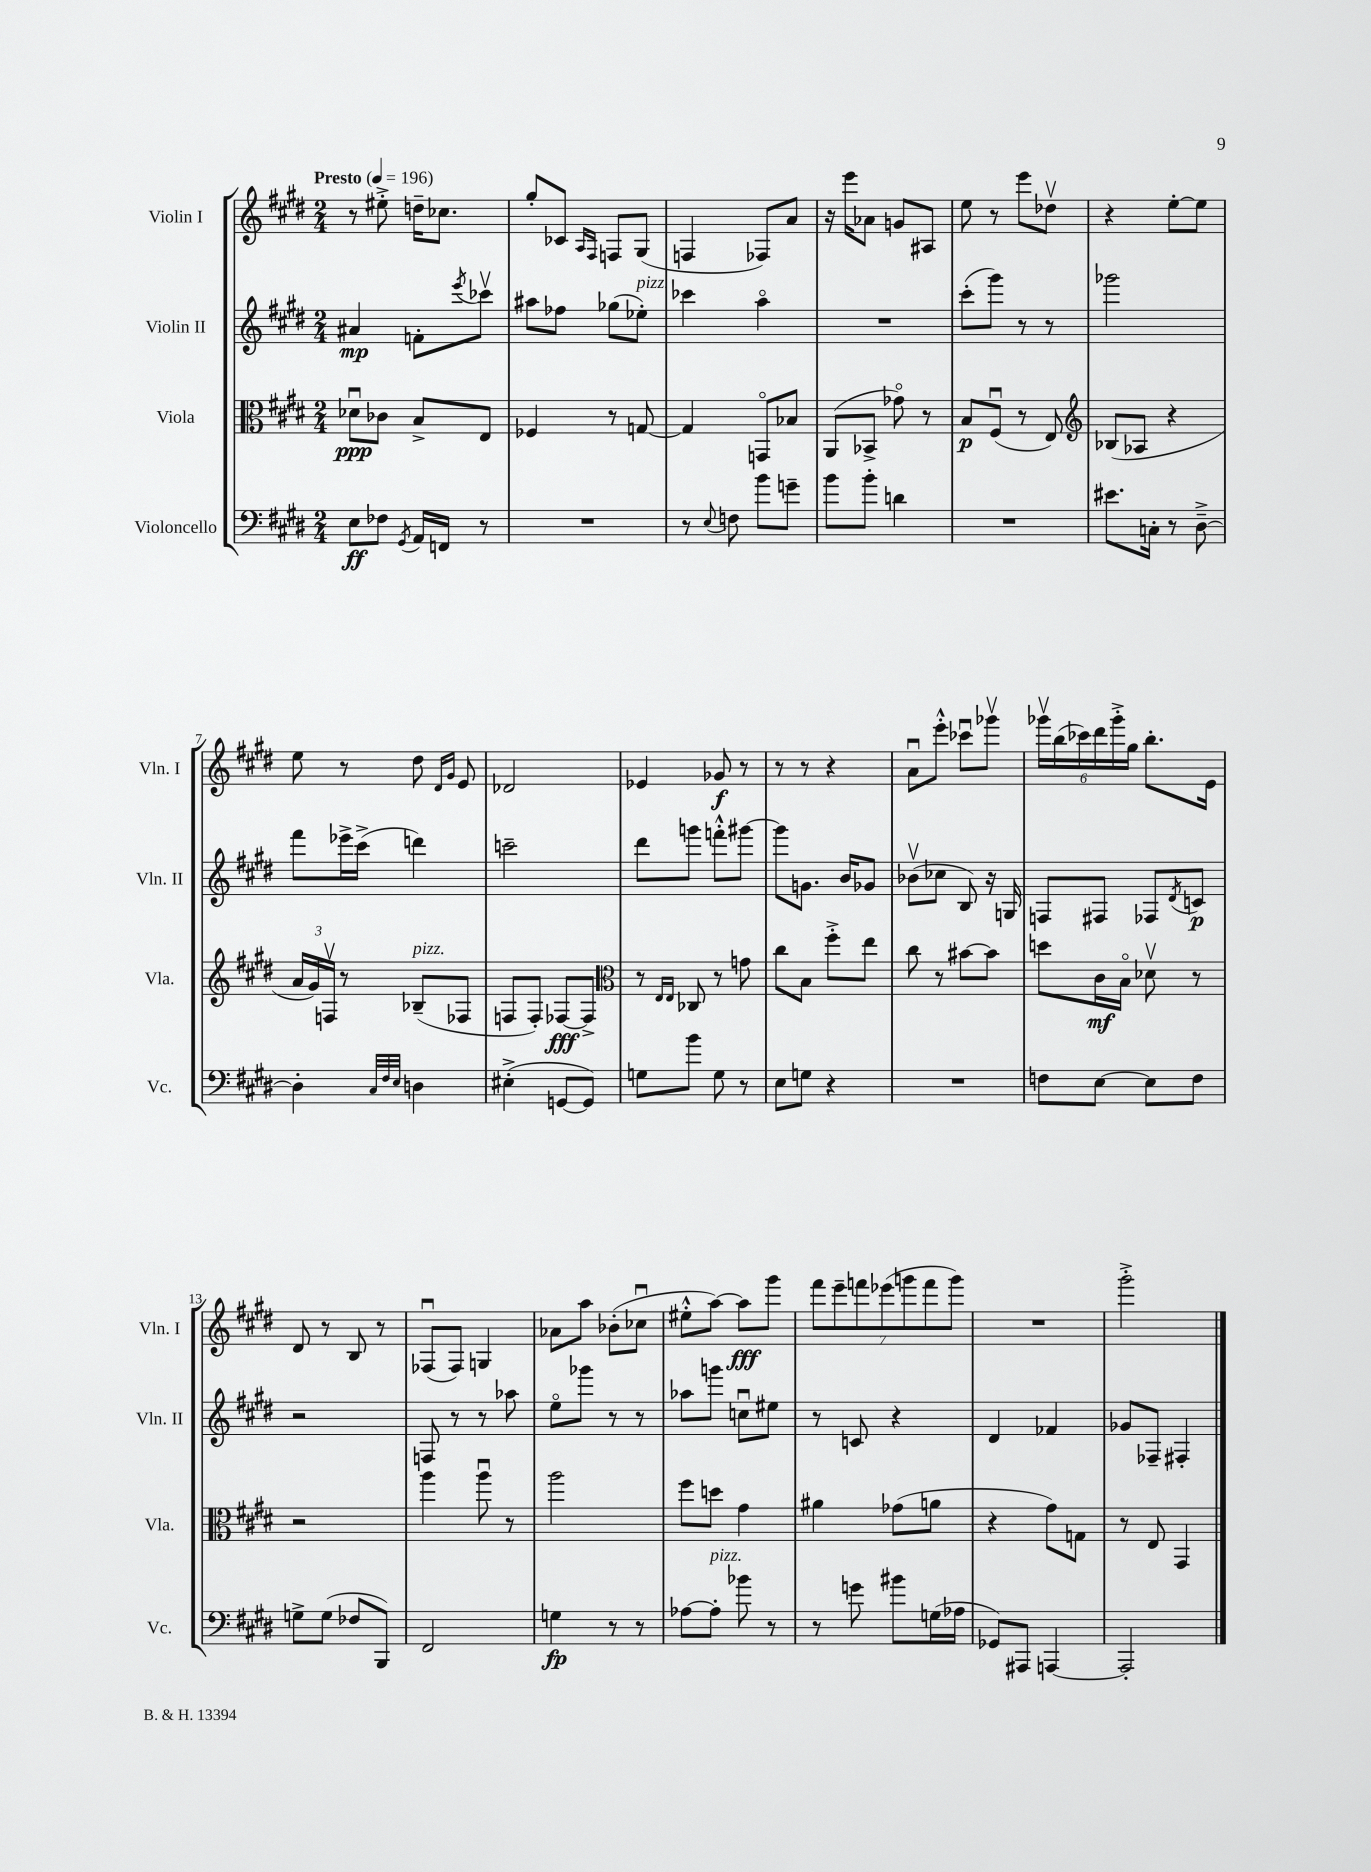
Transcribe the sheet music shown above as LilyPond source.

<<
\new StaffGroup <<
\new Staff = "s0" \with { instrumentName = "Violin I" shortInstrumentName = "Vln. I" } {
    \clef treble \key e \major \numericTimeSignature \time 2/4 \tempo "Presto" 4 = 196
    r8 eis''8-.-> d''16-- ces''8. |
    gis''8-. ces'8 \grace { a16 fis16 } f8 gis8( |
    f4 fes8) a'8 |
    r16 e'''16 aes'8 g'8 ais8 |
    e''8 r8 e'''8 des''8\upbow |
    r4 e''8~-. e''8 |
    e''8 r8 dis''8 \grace { dis'16 gis'16 } e'8 |
    des'2 |
    ees'4 ges'8\f r8 |
    r8 r8 r4 |
    a'8\downbow e'''8-.-^ ces'''8\downbow ges'''8\upbow |
    \tuplet 6/4 { ges'''16\upbow b''16( ces'''16) dis'''16 ges'''16-.-> gis''16 } b''8.-. e'16 |
    dis'8 r8 b8 r8 |
    fes8\downbow( fes8) g4 |
    aes'8 a''8 bes'8-.( ces''8\downbow |
    eis''8-.-^ a''8~) a''8\fff gis'''8 |
    \tuplet 7/4 { fis'''8 e'''8-- f'''8 ees'''8( g'''8 f'''8 g'''8) } |
    R2 |
    gis'''2-.-> \bar "|." |
}
\new Staff = "s1" \with { instrumentName = "Violin II" shortInstrumentName = "Vln. II" } {
    \clef treble \key e \major \numericTimeSignature \time 2/4
    ais'4\mp f'8-. \acciaccatura { e'''8 } ces'''8\upbow |
    ais''8 fes''8 ges''8( ees''8-.^\markup { \italic "pizz." }) |
    ces'''4 a''4\flageolet |
    R2 |
    cis'''8-.( gis'''8) r8 r8 |
    ges'''2 |
    fis'''8 ees'''16-> cis'''16->( d'''4) |
    c'''2-- |
    dis'''8 g'''8 f'''8-.-^ gis'''8~ |
    gis'''8 g'8. b'16 ges'8 |
    bes'8\upbow( ces''8 b8) r16 g16 |
    f8 fis8 fes8 \acciaccatura { dis'8 } c'8\p |
    r2 |
    f8 r8 r8 aes''8 |
    e''8\flageolet ges'''8 r8 r8 |
    aes''8 g'''8 c''8\downbow eis''8 |
    r8 c'8 r4 |
    dis'4 fes'4 |
    ges'8 fes8-- fis4-. \bar "|." |
}
\new Staff = "s2" \with { instrumentName = "Viola" shortInstrumentName = "Vla." } {
    \clef alto \key e \major \numericTimeSignature \time 2/4
    des'8\downbow\ppp ces'8 b8-> e8 |
    fes4 r8 g8~ |
    g4 g,8\flageolet bes8 |
    a,8( bes,8-> ges'8\flageolet) r8 |
    b8\p fis8\downbow( r8 e8) |
    \clef treble bes8( aes8 r4 |
    \tuplet 3/2 { a'16 gis'16) f16\upbow } r8 bes8--^\markup { \italic "pizz." }( fes8 |
    f8 f8-.) fes8~\fff fes8-> |
    \clef alto r8 \grace { e16 e16 } ces8 r8 g'8 |
    cis''8 b8 fis''8-.-> e''8 |
    cis''8 r8 bis'8~ bis'8 |
    d''8 cis'16\mf b16\flageolet des'8\upbow r8 |
    r2 |
    a''4 a''8\downbow r8 |
    a''2 |
    fis''8 d''8 gis'4 |
    ais'4 ges'8( a'8 |
    r4 gis'8) g8 |
    r8 e8 gis,4 \bar "|." |
}
\new Staff = "s3" \with { instrumentName = "Violoncello" shortInstrumentName = "Vc." } {
    \clef bass \key e \major \numericTimeSignature \time 2/4
    e8\ff fes8 \acciaccatura { gis,8 } a,16 f,16 r8 |
    R2 |
    r8 \appoggiatura { e8 } f8 b'8 g'8-- |
    b'8 b'8-. d'4 |
    R2 |
    eis'8. c16-. r8 dis8~---> |
    dis4-. \grace { cis32 fis32 e32 } d4 |
    eis4-.->( g,8~ g,8) |
    g8 b'8 g8 r8 |
    e8 g8 r4 |
    R2 |
    f8 e8~ e8 f8 |
    g8-> g8( fes8 b,,8) |
    fis,2 |
    g4\fp r8 r8 |
    aes8~ aes8-.^\markup { \italic "pizz." } bes'8 r8 |
    r8 g'8 bis'8 g16( aes16 |
    ges,8) ais,,8 a,,4~ |
    a,,2-. \bar "|." |
}
>>
>>
